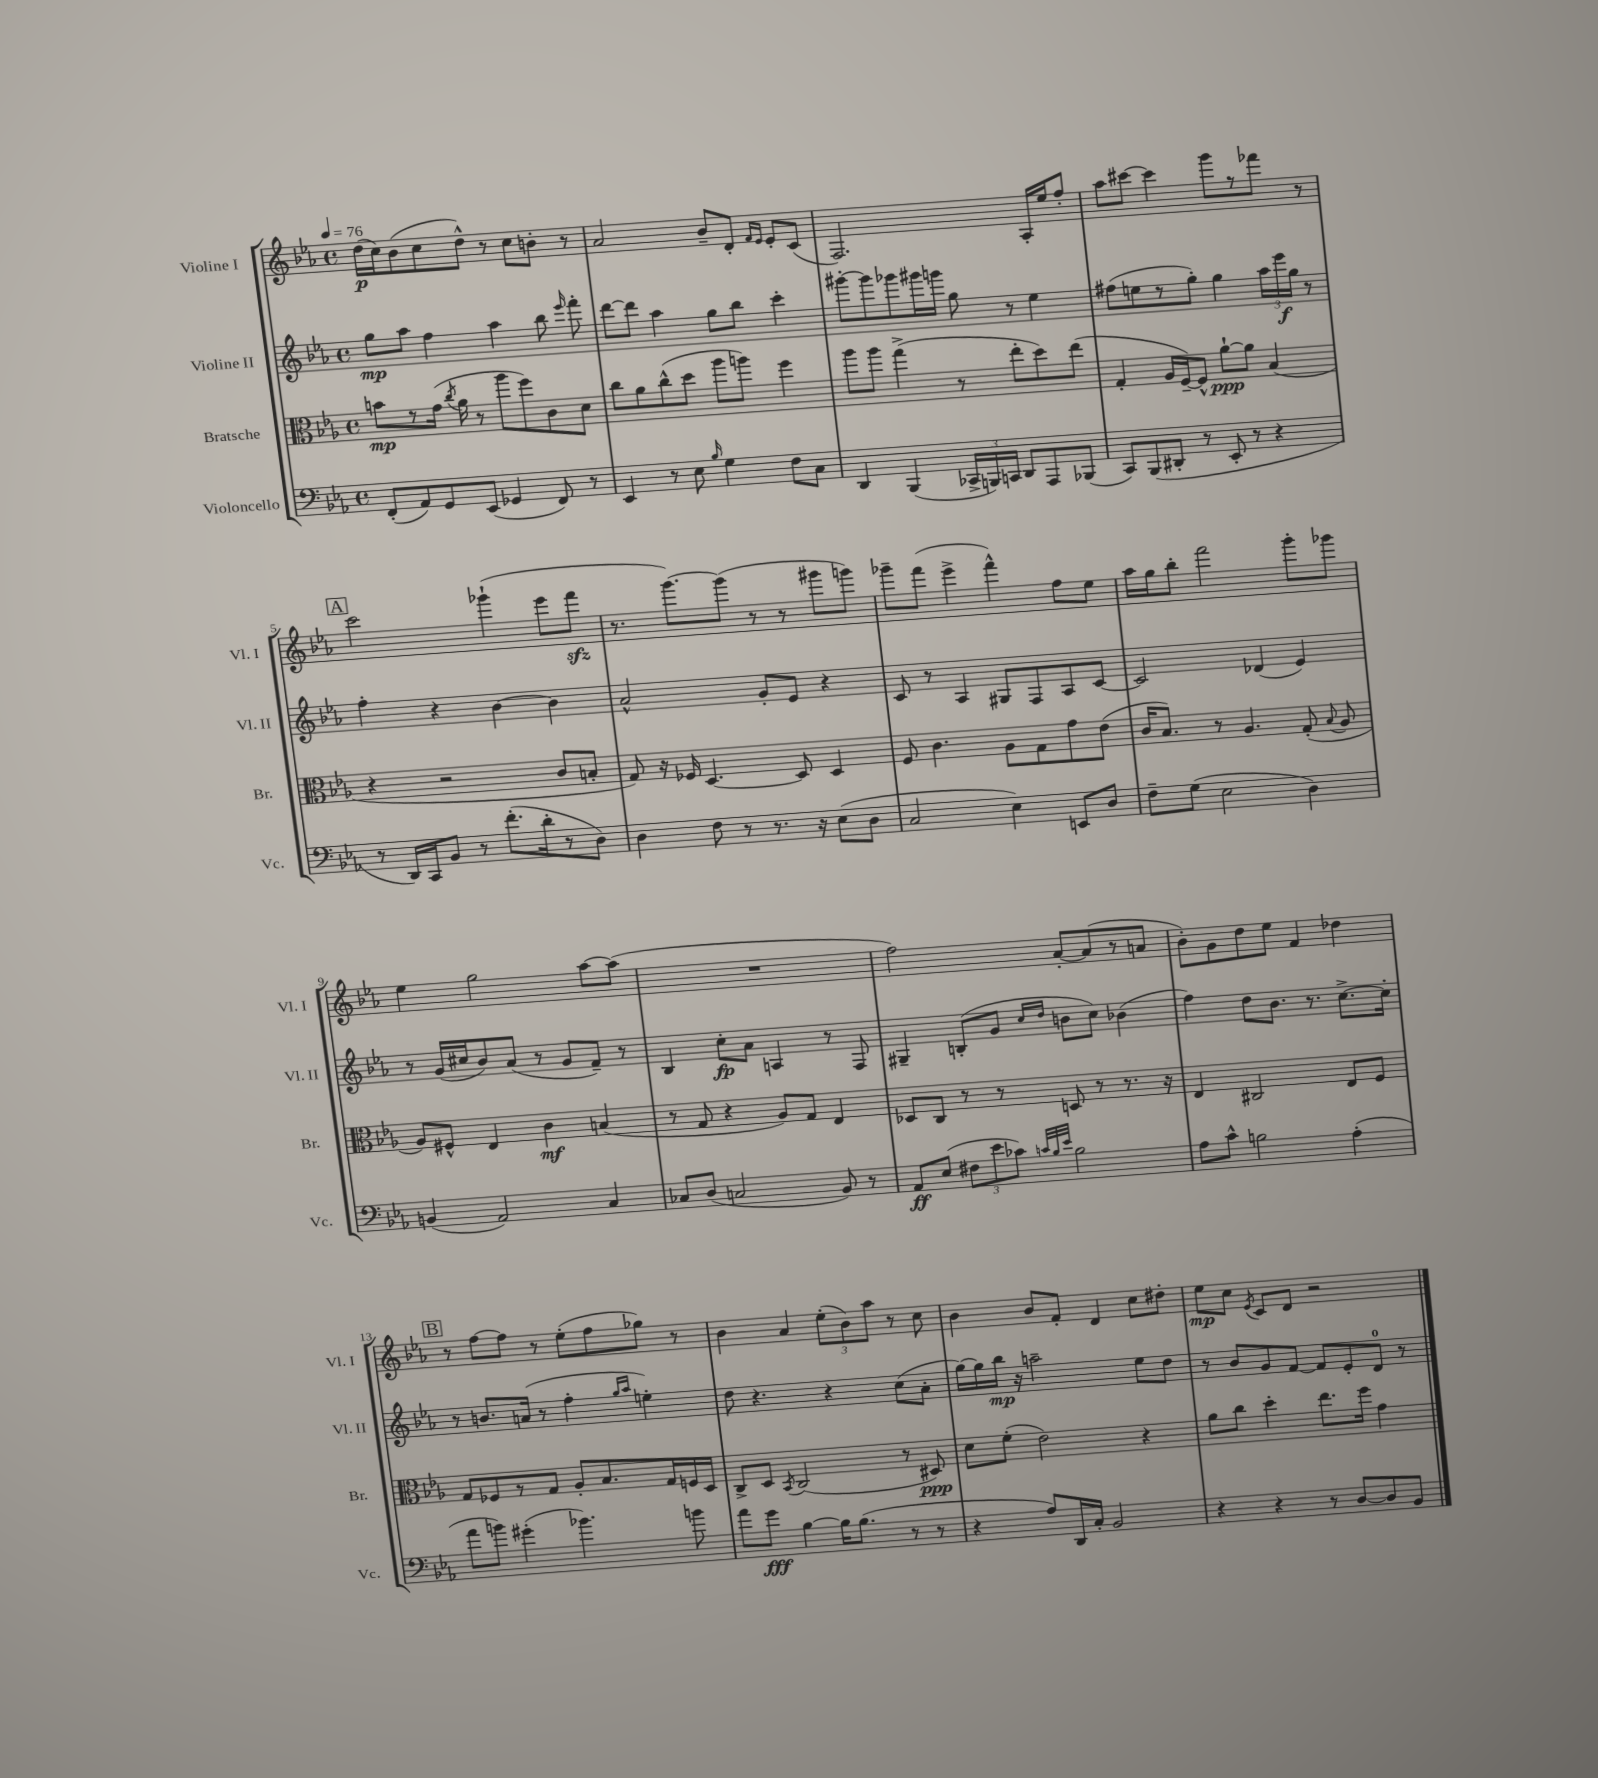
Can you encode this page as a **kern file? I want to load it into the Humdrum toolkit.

**kern	**dynam	**kern	**dynam	**kern	**dynam	**kern	**dynam
*part4	*part4	*part3	*part3	*part2	*part2	*part1	*part1
*staff4	*staff4	*staff3	*staff3	*staff2	*staff2	*staff1	*staff1
*I"Violoncello	*	*I"Bratsche	*	*I"Violine II	*	*I"Violine I	*
*I'Vc.	*	*I'Br.	*	*I'Vl. II	*	*I'Vl. I	*
*clefF4	*	*clefC3	*	*clefG2	*	*clefG2	*
*k[b-e-a-]	*	*k[b-e-a-]	*	*k[b-e-a-]	*	*k[b-e-a-]	*
*M4/4	*	*M4/4	*	*M4/4	*	*M4/4	*
*met(c)	*	*met(c)	*	*met(c)	*	*met(c)	*
*MM76	*	*MM76	*	*MM76	*	*MM76	*
=1	=1	=1	=1	=1	=1	=1	=1
(8FF'/L	.	8bn\L	mp	8gg\L	mp	(16dd\LL	p
.	.	.	.	.	.	16cc\J)	.
8AA-/)	.	8r	.	8aa-\J	.	(8b-\	.
8GG/	.	(16g\Jk	.	4ff\	.	8cc\	.
.	.	8qcc/	.	.	.	.	.
.	.	16a-\	.	.	.	.	.
(8EE-/J	.	8r	.	.	.	8dd^^\J)	.
4GG-X/	.	8aa-\L	.	4aa-\	.	8r	.
.	.	8ff\)	.	.	.	8cc\L	.
8FF/)	.	8c\	.	8bb-\	.	8bn'\J	.
.	.	.	.	16qqeee-/	.	.	.
8r	.	8d\J	.	8fff'\	.	8r	.
=2	=2	=2	=2	=2	=2	=2	=2
4EE-/	.	8cc\L	.	[8ddd\L	.	2a-/	.
.	.	8a-\	.	8ddd\J]	.	.	.
8r	.	(8cc^^\	.	4aa-\	.	.	.
8E-\	.	8dd\J	.	.	.	.	.
16qqB-/	.	.	.	.	.	.	.
4G\	.	8aa-\L	.	8gg\L	.	8b-~/L	.
.	.	8aan\J)	.	8bb-\J	.	8d'/J	.
.	.	.	.	.	.	16qqf/LL	.
.	.	.	.	.	.	16qqe-/JJ	.
8F\L	.	4ff\	.	4ccc'\	.	8e-'/L	.
8C\J	.	.	.	.	.	(8c/J	.
=3	=3	=3	=3	=3	=3	=3	=3
4DD/	.	8aa-\L	.	[8ggg#X'\L	.	2.F/)	.
.	.	8aa-\J	.	8ggg#\]	.	.	.
(4BBB-/	.	(4gg^\	.	8ggg-X\	.	.	.
.	.	.	.	16ggg#X\L	.	.	.
.	.	.	.	16gggn\JJ	.	.	.
24CC-X^/LL	.	8r	.	8gg\	.	.	.
24BBBn/)	.	.	.	.	.	.	.
24CCn/JJ	.	.	.	.	.	.	.
8DD/L	.	8ee-'\L	.	8r	.	.	.
8AAA-/	.	8dd\)	.	4ee-\	.	16A-'/LL	.
.	.	.	.	.	.	16ee-/J	.
(8BBB-X/J	.	(8ee-\J	.	.	.	8ff'/J	.
=4	=4	=4	=4	=4	=4	=4	=4
8CC/L)	.	4G'/	.	(8ff#X\L	.	8aa-\L	.
(8BBB-/	.	.	.	8een\	.	[8ccc#X\J	.
8DD#X'/J	.	16A-/LL	.	8r	.	4ccc#\]	.
.	.	[16F~/J)	.	.	.	.	.
8r	.	8F^^/J]	.	8gg'\J)	.	.	.
8EE-'/	.	[8a-`\L	ppp	4gg\	.	8ggg\L	.
8r	.	8a-\J]	.	.	.	8r	.
4r	.	(4B-/	.	24aa-\LL	.	8fff-X\J	.
.	.	.	.	24eee-\	f	.	.
.	.	.	.	24gg\JJ	.	.	.
.	.	.	.	8r	.	8r	.
!!LO:LB:g=z
!!LO:REH:place=s1:t=A
=5	=5	=5	=5	=5	=5	=5	=5
8r	.	4r	.	4ff'\	.	2ccc\	.
16DD/LL)	.	.	.	.	.	.	.
16CC/J	.	.	.	.	.	.	.
8BB-/J	.	2r	.	4r	.	.	.
8r	.	.	.	.	.	.	.
(8.f'\L	.	.	.	[4b-\	.	(4ggg-X`\	.
16d'\k	.	.	.	.	.	.	.
8r	.	8c/L	.	4b-\]	.	8eee-\L	.
8D\J)	.	8Bn'/J	.	.	.	8fffzz\J	.
=6	=6	=6	=6	=6	=6	=6	=6
4D\	.	8G/)	.	2a-^^/	.	8.r	.
.	.	16r	.	.	.	.	.
.	.	16F-X/	.	.	.	[8.ggg\L)	.
8F\	.	[4.D/	.	.	.	.	.
8r	.	.	.	.	.	(8ggg\J]	.
8.r	.	.	.	8g'/L	.	8r	.
.	.	8D/]	.	8e-/J	.	8r	.
16r	.	.	.	.	.	.	.
(8E-\L	.	4D/	.	4r	.	8ggg#X\L	.
8D\J	.	.	.	.	.	8gggn\J)	.
=7	=7	=7	=7	=7	=7	=7	=7
2C/	.	8F/	.	8c/	.	8ggg-X~\L	.
.	.	4.c\	.	8r	.	(8fff\J	.
.	.	.	.	4A-/	.	4eee-^\	.
4E-\)	.	8A-\L	.	8G#X/L	.	4fff^^\)	.
.	.	8G\	.	8F/	.	.	.
8EEn/L	.	8g\	.	8A-/	.	8ff\L	.
8D/J	.	(8e-\J	.	[8c/J	.	8ee-\J	.
=8	=8	=8	=8	=8	=8	=8	=8
8F~\L	.	16c/KL	.	2c/]	.	16aa-\LL	.
.	.	8.B-/J)	.	.	.	16gg\J	.
(8G\J	.	.	.	.	.	8bb-'\J	.
2E-\	.	8r	.	.	.	2fff\	.
.	.	4.A-/	.	.	.	.	.
.	.	.	.	(4d-X/	.	.	.
4D\)	.	(8G'/	.	4e-/)	.	8ggg'\L	.
.	.	8qqB-/	.	.	.	.	.
.	.	8A-/	.	.	.	8ggg-X\J	.
!!LO:LB:g=z
=9	=9	=9	=9	=9	=9	=9	=9
(4BBn/	.	8A-/L)	.	8r	.	4ee-\	.
.	.	8F#X^^/J	.	(16g/LL	.	.	.
.	.	.	.	16cc#X/J	.	.	.
2AA-/)	.	4E-/	.	8b-/)	.	2gg\	.
.	.	.	.	(8a-/J	.	.	.
.	.	4c\	mf	8r	.	.	.
.	.	.	.	8g/L	.	.	.
4C/	.	(4Bn/	.	8f~/J)	.	[8aa-\L	.
.	.	.	.	8r	.	(8aa-\J]	.
=10	=10	=10	=10	=10	=10	=10	=10
8C-X/L	.	8r	.	4B-/	.	1r	.
(8D/J	.	8G/	.	.	.	.	.
2Cn/	.	4r	.	8cc'\L	fp	.	.
.	.	.	.	8a-\J	.	.	.
.	.	8A-/L)	.	4An/	.	.	.
.	.	8G/J	.	.	.	.	.
8BB-/)	.	4E-/	.	8r	.	.	.
8r	.	.	.	8F/	.	.	.
=11	=11	=11	=11	=11	=11	=11	=11
8AA-/L	ff	8D-X/L	.	4G#X~/	.	2ff\)	.
(8E-/J	.	8C/J	.	.	.	.	.
12F#X\L	.	8r	.	(8Bn'/L	.	.	.
12e-\	.	.	.	.	.	.	.
.	.	8r	.	8g/J	.	.	.
12c-X\J)	.	.	.	.	.	.	.
32qqcn/LLL	.	.	.	.	.	.	.
32qqB-/	.	.	.	16qqcc/LL	.	.	.
32qqe-/JJJ	.	.	.	16qqdd/JJ	.	.	.
2B-\	.	8Dn/	.	8bn\L	.	[8a-'/L	.
.	.	8r	.	8cc\J)	.	(8a-/]	.
.	.	8.r	.	(4b-X\	.	8r	.
.	.	.	.	.	.	8an/J	.
.	.	16r	.	.	.	.	.
=12	=12	=12	=12	=12	=12	=12	=12
8A-\L	.	4E-/	.	4ff\)	.	8b-'\L)	.
8c^^\J	.	.	.	.	.	8g\	.
2Bn\	.	2C#X/	.	8dd\L	.	8dd\	.
.	.	.	.	8.b-\J	.	8ee-\J	.
.	.	.	.	.	.	4f/	.
.	.	.	.	8.r	.	.	.
(4A-'\	.	8E-/L	.	[8.cc^\L	.	4dd-X\	.
.	.	8F/J	.	.	.	.	.
.	.	.	.	16cc'\Jk]	.	.	.
!!LO:LB:g=z
!!LO:REH:place=s1:t=B
=13	=13	=13	=13	=13	=13	=13	=13
8a-\L	.	8G/L	.	8r	.	8r	.
8bn\J)	.	8F-X/	.	8.bn/L	.	[8ff\L	.
(4g#X'\	.	8r	.	.	.	8ff\J]	.
.	.	.	.	(16an/Jk	.	.	.
.	.	8G/J	.	8r	.	8r	.
4.b-X\)	.	8A-'/L	.	4ff'\	.	(8ee-'\L	.
.	.	8.B-/	.	.	.	8ff\	.
.	.	.	.	16qqgg/LL	.	.	.
.	.	.	.	16qqaa-/JJ	.	.	.
.	.	.	.	4een'\)	.	8gg-X\J)	.
.	.	16G/L	.	.	.	.	.
8bn\	.	16Fn/	.	.	.	8r	.
.	.	16D/JJ	.	.	.	.	.
=14	=14	=14	=14	=14	=14	=14	=14
8a-\L	.	8C^/L	.	8dd\	.	4b-\	.
8g\J	fff	8D/J	.	4.r	.	.	.
.	.	8qBB-/	.	.	.	.	.
[4B-\	.	(2C/	.	.	.	4a-/	.
16B-\KL]	.	.	.	4r	.	(12ee-'\L	.
(8.B-\J	.	.	.	.	.	.	.
.	.	.	.	.	.	12b-\)	.
.	.	.	.	.	.	12aa-\J	.
8r	.	8r	.	(8cc\L	.	8r	.
8r	.	8D#X/)	ppp	8a-'\J	.	8cc\	.
=15	=15	=15	=15	=15	=15	=15	=15
4r	.	8d\L	.	[16gg\LL)	.	4b-\	.
.	.	.	.	16gg\]	.	.	.
.	.	(8f'\J	.	16bb-\JJ	mp	.	.
.	.	.	.	16r	.	.	.
8A-/L)	.	2e-\)	.	2aan~\	.	8b-/L	.
16DD/L	.	.	.	.	.	8f'/J	.
16C'/JJ	.	.	.	.	.	.	.
2BB-/	.	.	.	.	.	4d/	.
.	.	4r	.	8ee-\L	.	8cc\L	.
.	.	.	.	8dd\J	.	8dd#X'\J	.
=16	=16	=16	=16	=16	=16	=16	=16
4r	.	8a-\L	.	8r	.	8ee-\L	mp
.	.	8cc\J	.	8b-/L	.	8cc\J	.
.	.	.	.	.	.	8qe-/	.
4r	.	4dd'\	.	8g/	.	8c/L	.
.	.	.	.	[8f/J	.	8d/J	.
8r	.	8.ee-\L	.	8f/L]	.	2r	.
[8D/L	.	.	.	8e-'/	.	.	.
.	.	16ff\Jk	.	.	.	.	.
8D/]	.	4g\	.	8d/J	.	.	.
8BB-/J	.	.	.	8r	.	.	.
==	==	==	==	==	==	==	==
*-	*-	*-	*-	*-	*-	*-	*-
